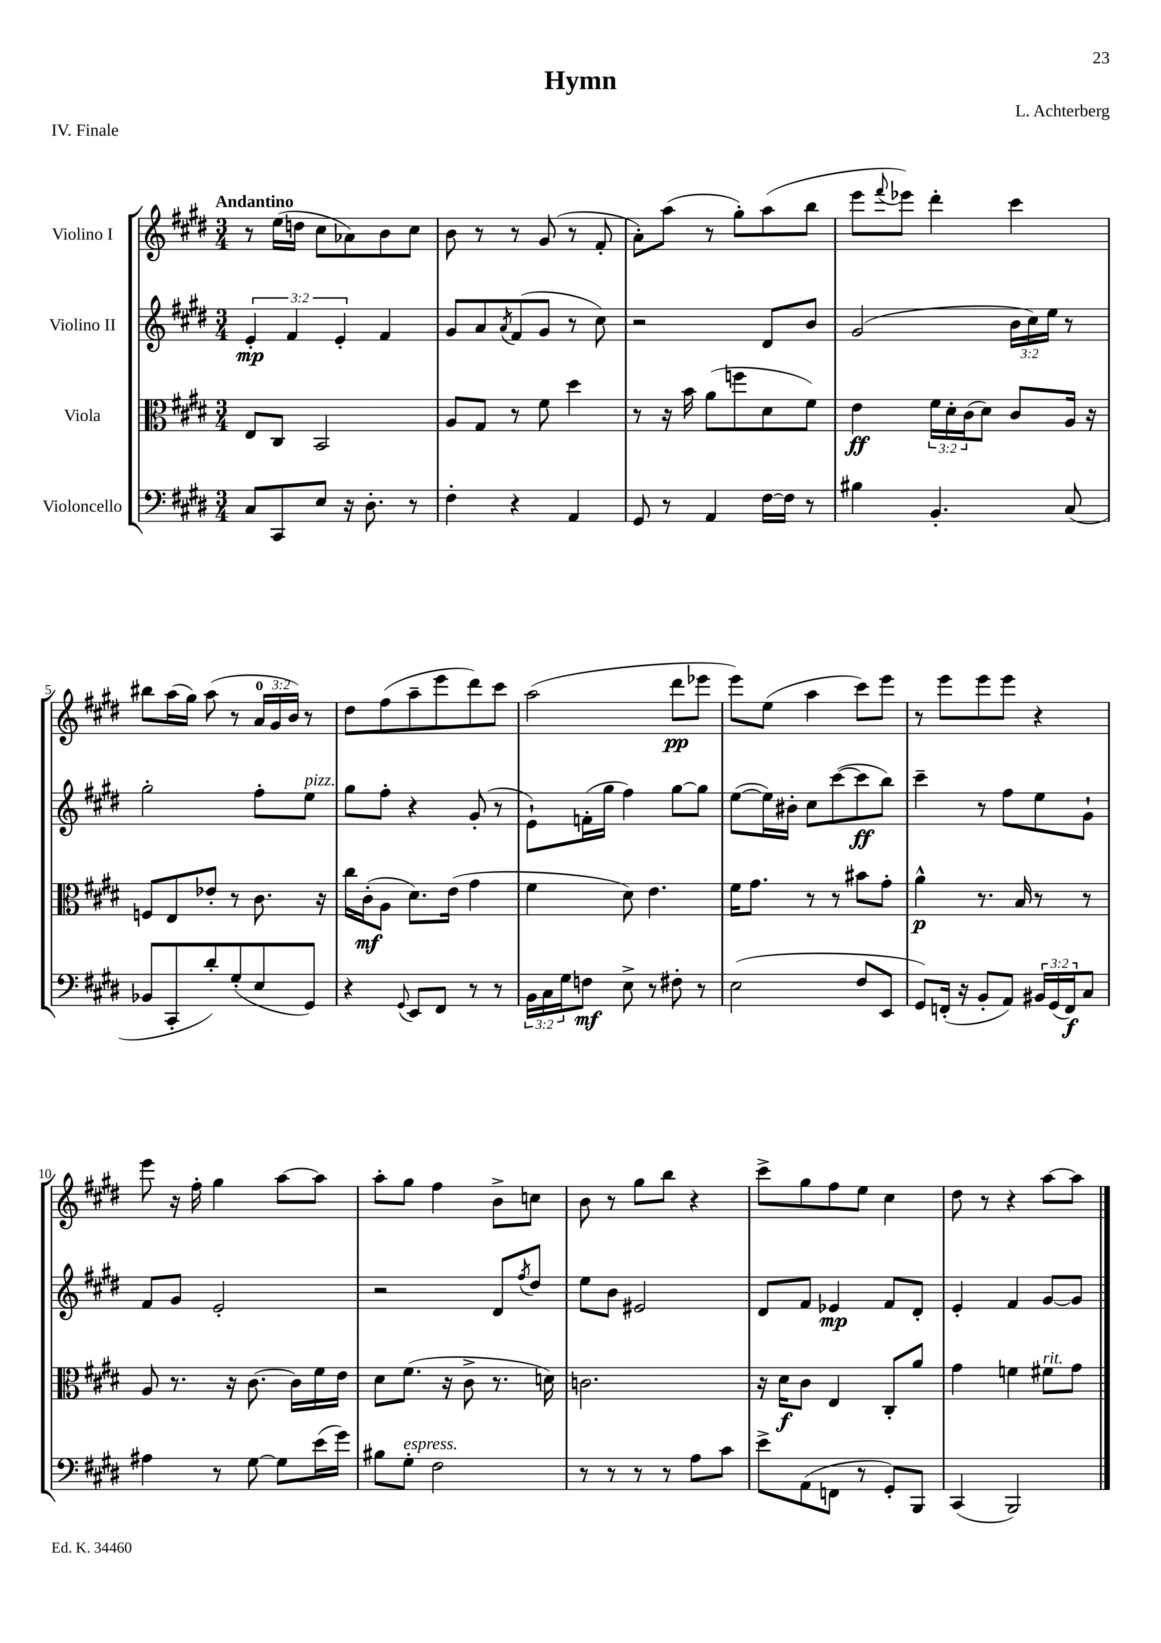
\header { title = "Hymn" composer = "L. Achterberg" piece = "IV. Finale" }
<<
\new StaffGroup <<
\new Staff = "s0" \with { instrumentName = "Violino I" } {
    \clef treble \key e \major \numericTimeSignature \time 3/4 \override Staff.TupletNumber.text = #tuplet-number::calc-fraction-text \tempo "Andantino"
    r8 e''16( d''16 cis''8 aes'8) b'8 cis''8 |
    b'8 r8 r8 gis'8( r8 fis'8-. |
    a'8-.) a''8( r8 gis''8-.) a''8( b''8 |
    e'''8 \appoggiatura { fis'''8 } ees'''8) dis'''4-. cis'''4 |
    bis''8 a''16( gis''16) a''8( r8 \tuplet 3/2 { a'16-0 gis'16 b'16) } r8 |
    dis''8 fis''8( a''8-- e'''8 dis'''8) cis'''8 |
    a''2( dis'''8\pp ees'''8 |
    e'''8) e''8( a''4 cis'''8) e'''8 |
    r8 e'''8 e'''8 e'''8 r4 |
    e'''8 r16 fis''16-. gis''4 a''8~ a''8 |
    a''8-. gis''8 fis''4 b'8-> c''8 |
    b'8 r8 gis''8 b''8 r4 |
    cis'''8-> gis''8 fis''8 e''8 cis''4 |
    dis''8 r8 r4 a''8~ a''8 \bar "|." |
}
\new Staff = "s1" \with { instrumentName = "Violino II" } {
    \clef treble \key e \major \numericTimeSignature \time 3/4 \override Staff.TupletNumber.text = #tuplet-number::calc-fraction-text
    \tuplet 3/2 { e'4-.\mp fis'4 e'4-. } fis'4 |
    gis'8 a'8 \acciaccatura { a'8 } fis'8( gis'8 r8 cis''8) |
    r2 dis'8 b'8 |
    gis'2( \tuplet 3/2 { b'16 cis''16) e''16 } r8 |
    gis''2-. fis''8-. e''8^\markup { \italic "pizz." } |
    gis''8 fis''8-. r4 gis'8-.( r8 |
    e'8-!) f'16-.( gis''16 fis''4) gis''8~ gis''8 |
    e''8~( e''16) bis'16-. cis''8 cis'''8~( cis'''8\ff b''8) |
    cis'''4-- r8 fis''8 e''8 gis'8-! |
    fis'8 gis'8 e'2-. |
    r2 dis'8 \acciaccatura { fis''8 } dis''8 |
    e''8 b'8 eis'2 |
    dis'8 fis'8 ees'4\mp fis'8 dis'8-. |
    e'4-. fis'4 gis'8~ gis'8 \bar "|." |
}
\new Staff = "s2" \with { instrumentName = "Viola" } {
    \clef alto \key e \major \numericTimeSignature \time 3/4 \override Staff.TupletNumber.text = #tuplet-number::calc-fraction-text
    e8 cis8 b,2 |
    a8 gis8 r8 fis'8 dis''4 |
    r8 r16 b'16 a'8( f''8 dis'8 fis'8) |
    e'4\ff \tuplet 3/2 { fis'16 dis'16-. cis'16( } dis'8) cis'8 a16 r16 |
    f8 e8 ees'8-. r8 cis'8. r16 |
    cis''16 cis'16-.\mf( a8 dis'8.) e'16( gis'4 |
    fis'4 dis'8) e'4. |
    fis'16 gis'8. r8 r8 bis'8 gis'8-. |
    a'4-^\p r8. b16 r8 r8 |
    a8 r8. r16 cis'8.~ cis'16 fis'16 e'16 |
    dis'8 fis'8.( r16 cis'8-> r8. d'16) |
    c'2. |
    r16 dis'16\f cis'8 e4 cis8-. a'8 |
    gis'4 f'4 fis'8^\markup { \italic "rit." } gis'8 \bar "|." |
}
\new Staff = "s3" \with { instrumentName = "Violoncello" } {
    \clef bass \key e \major \numericTimeSignature \time 3/4 \override Staff.TupletNumber.text = #tuplet-number::calc-fraction-text
    cis8 cis,8 e8 r16 dis8.-. r8 |
    fis4-. r4 a,4 |
    gis,8 r8 a,4 fis16~ fis16 r8 |
    bis4 b,4.-. cis8( |
    bes,8 cis,8-. dis'8-.) gis8-.( e8 gis,8) |
    r4 \appoggiatura { gis,8 } e,8 fis,8 r8 r8 |
    \tuplet 3/2 { b,16 cis16 gis16 } f8\mf e8-> r8 fis8-. r8 |
    e2( fis8 e,8 |
    gis,8) f,16-.( r16 b,8-. a,8) \tuplet 3/2 { bis,16 gis,16( f,16\f) } cis8 |
    ais4 r8 gis8~ gis8 e'16( gis'16) |
    bis8 gis8-.^\markup { \italic "espress." } fis2 |
    r8 r8 r8 r8 a8 cis'8 |
    e'8-> a,8( f,8 r8 gis,8-.) b,,8 |
    cis,4( b,,2) \bar "|." |
}
>>
>>
